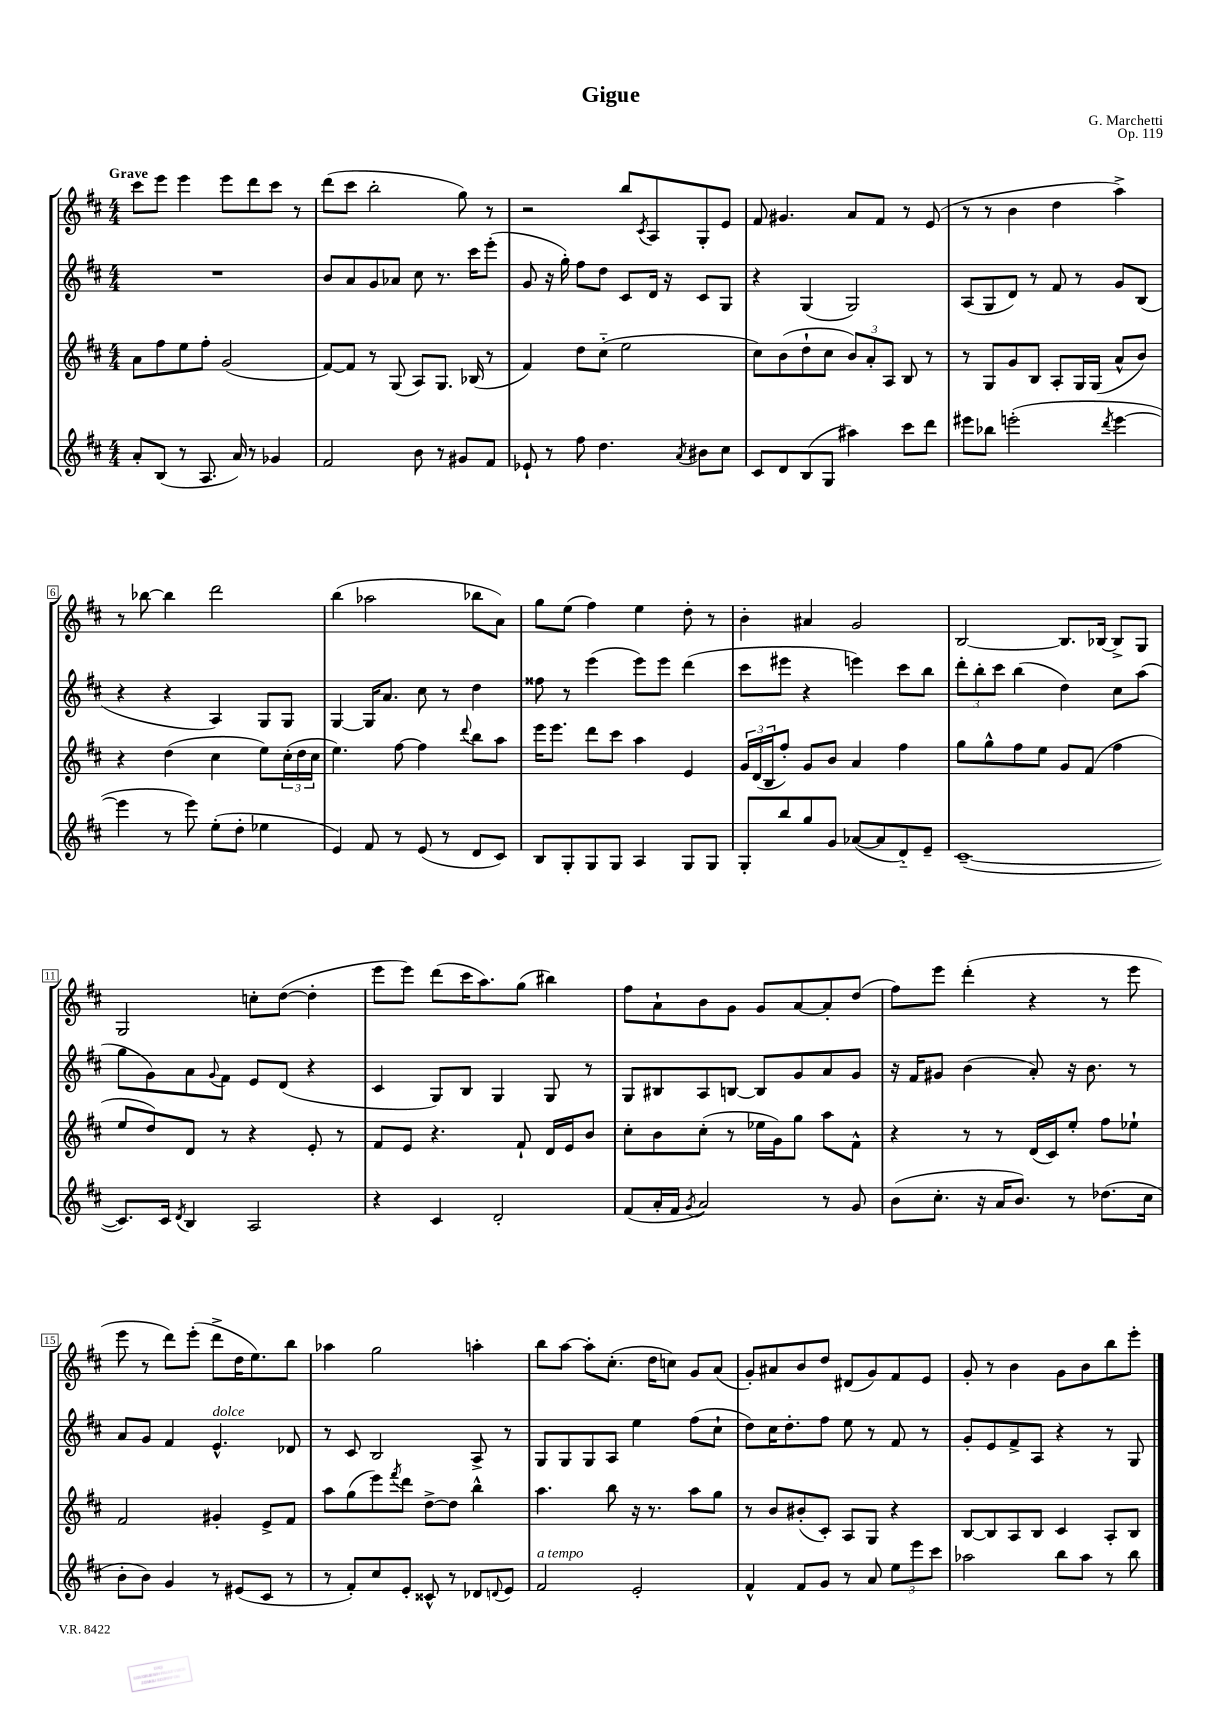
\header { title = "Gigue" composer = "G. Marchetti" opus = "Op. 119" }
<<
\new StaffGroup <<
\new Staff = "s0" {
    \clef treble \key d \major \numericTimeSignature \time 4/4 \tempo "Grave"
    cis'''8 e'''8 e'''4 e'''8 d'''8 cis'''8 r8 |
    d'''8( cis'''8 b''2-. g''8) r8 |
    r2 b''8 \acciaccatura { cis'8 } a8 g8-. e'8 |
    fis'8 gis'4. a'8 fis'8 r8 e'8( |
    r8 r8 b'4 d''4 a''4->) |
    r8 bes''8~ bes''4 d'''2 |
    b''4( aes''2 bes''8 a'8) |
    g''8 e''8( fis''4) e''4 d''8-. r8 |
    b'4-. ais'4 g'2 |
    b2~ b8. bes16~ bes8-> g8 |
    g2 c''8-. d''8~( d''4-. |
    e'''8 e'''8) d'''8( cis'''16 a''8.) g''8( bis''4) |
    fis''8 a'8-! b'8 g'8 g'8 a'8~ a'8-. d''8( |
    fis''8) e'''8 d'''4-.( r4 r8 e'''8 |
    e'''8 r8 d'''8) e'''8-.( d'''8-> d''16 e''8.) b''8 |
    aes''4 g''2 a''4-. |
    b''8 a''8~ a''8-. cis''8.-.( d''16 c''8) g'8 a'8( |
    g'8-.) ais'8 b'8 d''8 dis'8( g'8) fis'8 e'8 |
    g'8-. r8 b'4 g'8 b'8 b''8 e'''8-. \bar "|." |
}
\new Staff = "s1" {
    \clef treble \key d \major \numericTimeSignature \time 4/4
    R1 |
    b'8 a'8 g'8 aes'8 cis''8 r8. cis'''16 e'''8-.( |
    g'8 r16 g''16-.) fis''8 d''8 cis'8 d'16 r16 cis'8 g8 |
    r4 g4( g2) |
    a8( g8 d'8) r8 fis'8 r8 g'8 b8( |
    r4 r4 a4) g8 g8 |
    g4~ g16 a'8. cis''8 r8 d''4 |
    fisis''8 r8 e'''4( e'''8) e'''8 d'''4( |
    cis'''8 eis'''8 r4 e'''4) cis'''8 b''8 |
    \tuplet 3/2 { d'''8-. b''8-. cis'''8 } b''4( d''4) cis''8 a''8( |
    g''8 g'8) a'8 \appoggiatura { g'8 } fis'8 e'8 d'8( r4 |
    cis'4 g8) b8 g4 g8 r8 |
    g8 bis8 a8 b8~ b8 g'8 a'8 g'8 |
    r16 fis'16 gis'8 b'4( a'8-.) r16 b'8. r8 |
    a'8 g'8 fis'4 e'4.-^^\markup { \italic "dolce" } des'8 |
    r8 cis'8 b2 a8-> r8 |
    g8 g8 g8 a8 e''4 fis''8( cis''8-! |
    d''8) cis''16 d''8.-. fis''8 e''8 r8 fis'8 r8 |
    g'8-. e'8 fis'8-> a8 r4 r8 g8 \bar "|." |
}
\new Staff = "s2" {
    \clef treble \key d \major \numericTimeSignature \time 4/4
    a'8 fis''8 e''8 fis''8-. g'2( |
    fis'8~) fis'8 r8 g8( a8) g8. bes16( r8 |
    fis'4) d''8 cis''8-_( e''2 |
    cis''8) b'8( d''8-! cis''8 \tuplet 3/2 { b'8) a'8-. a8 } b8 r8 |
    r8 g8 g'8 b8 a8-. g16 g16( a'8-^ b'8) |
    r4 d''4( cis''4 e''8) \tuplet 3/2 { cis''16-.( d''16 cis''16 } |
    e''4.) fis''8~ fis''4 \appoggiatura { d'''8 } b''8 a''8 |
    e'''16 e'''8. d'''8 cis'''8 a''4 e'4 |
    \tuplet 3/2 { g'16 d'16( b16 } fis''8-.) g'8 b'8 a'4 fis''4 |
    g''8 g''8-^ fis''8 e''8 g'8 fis'8( fis''4 |
    e''8 d''8) d'8 r8 r4 e'8-. r8 |
    fis'8 e'8 r4. fis'8-! d'16 e'16 b'8 |
    cis''8-. b'8 cis''8-.( r8 ees''16 g'16) g''8 a''8 fis'8-^ |
    r4 r8 r8 d'16( cis'16) e''8-. fis''8 ees''8-! |
    fis'2 gis'4-. e'8-> fis'8 |
    a''8 g''8( e'''8) \acciaccatura { fis'''8 } d'''8 d''8~-> d''8 b''4-^ |
    a''4. b''8 r16 r8. a''8 g''8 |
    r8 b'8 bis'8-.( cis'8-.) a8 g8 r4 |
    b8~ b8 a8 b8 cis'4 a8-. b8 \bar "|." |
}
\new Staff = "s3" {
    \clef treble \key d \major \numericTimeSignature \time 4/4
    a'8-. b8( r8 a8. a'16) r8 ges'4 |
    fis'2 b'8 r8 gis'8 fis'8 |
    ees'8-! r8 fis''8 d''4. \acciaccatura { a'8 } bis'8 cis''8 |
    cis'8 d'8 b8( g8 ais''4) cis'''8 d'''8 |
    eis'''8 bes''8 e'''2-.( \acciaccatura { d'''8 } e'''4~ |
    e'''4 r8 e'''8) e''8-.( d''8-. ees''4 |
    e'4) fis'8 r8 e'8( r8 d'8 cis'8) |
    b8 g8-. g8 g8 a4 g8 g8 |
    g8-. b''8 g''8 g'8 aes'8~( aes'8 d'8-_) e'8-- |
    cis'1~--( |
    cis'8.) cis'16 \acciaccatura { d'8 } b4 a2 |
    r4 cis'4 d'2-. |
    fis'8( a'16-. fis'16 \acciaccatura { g'8 } a'2) r8 g'8 |
    b'8( cis''8.-. r16 a'16 b'8.) r8 des''8.( cis''16 |
    b'8-. b'8) g'4 r8 eis'8( cis'8 r8 |
    r8 fis'8-.) cis''8 e'8-. cisis'8-^ r8 des'8 \appoggiatura { d'8 } e'8 |
    fis'2^\markup { \italic "a tempo" } e'2-. |
    fis'4-^ fis'8 g'8 r8 a'8 \tuplet 3/2 { e''8 e'''8 cis'''8 } |
    aes''2 b''8 aes''8 r8 b''8 \bar "|." |
}
>>
>>
\layout { \context { \Score \override BarNumber.stencil = #(make-stencil-boxer 0.1 0.3 ly:text-interface::print) } }
